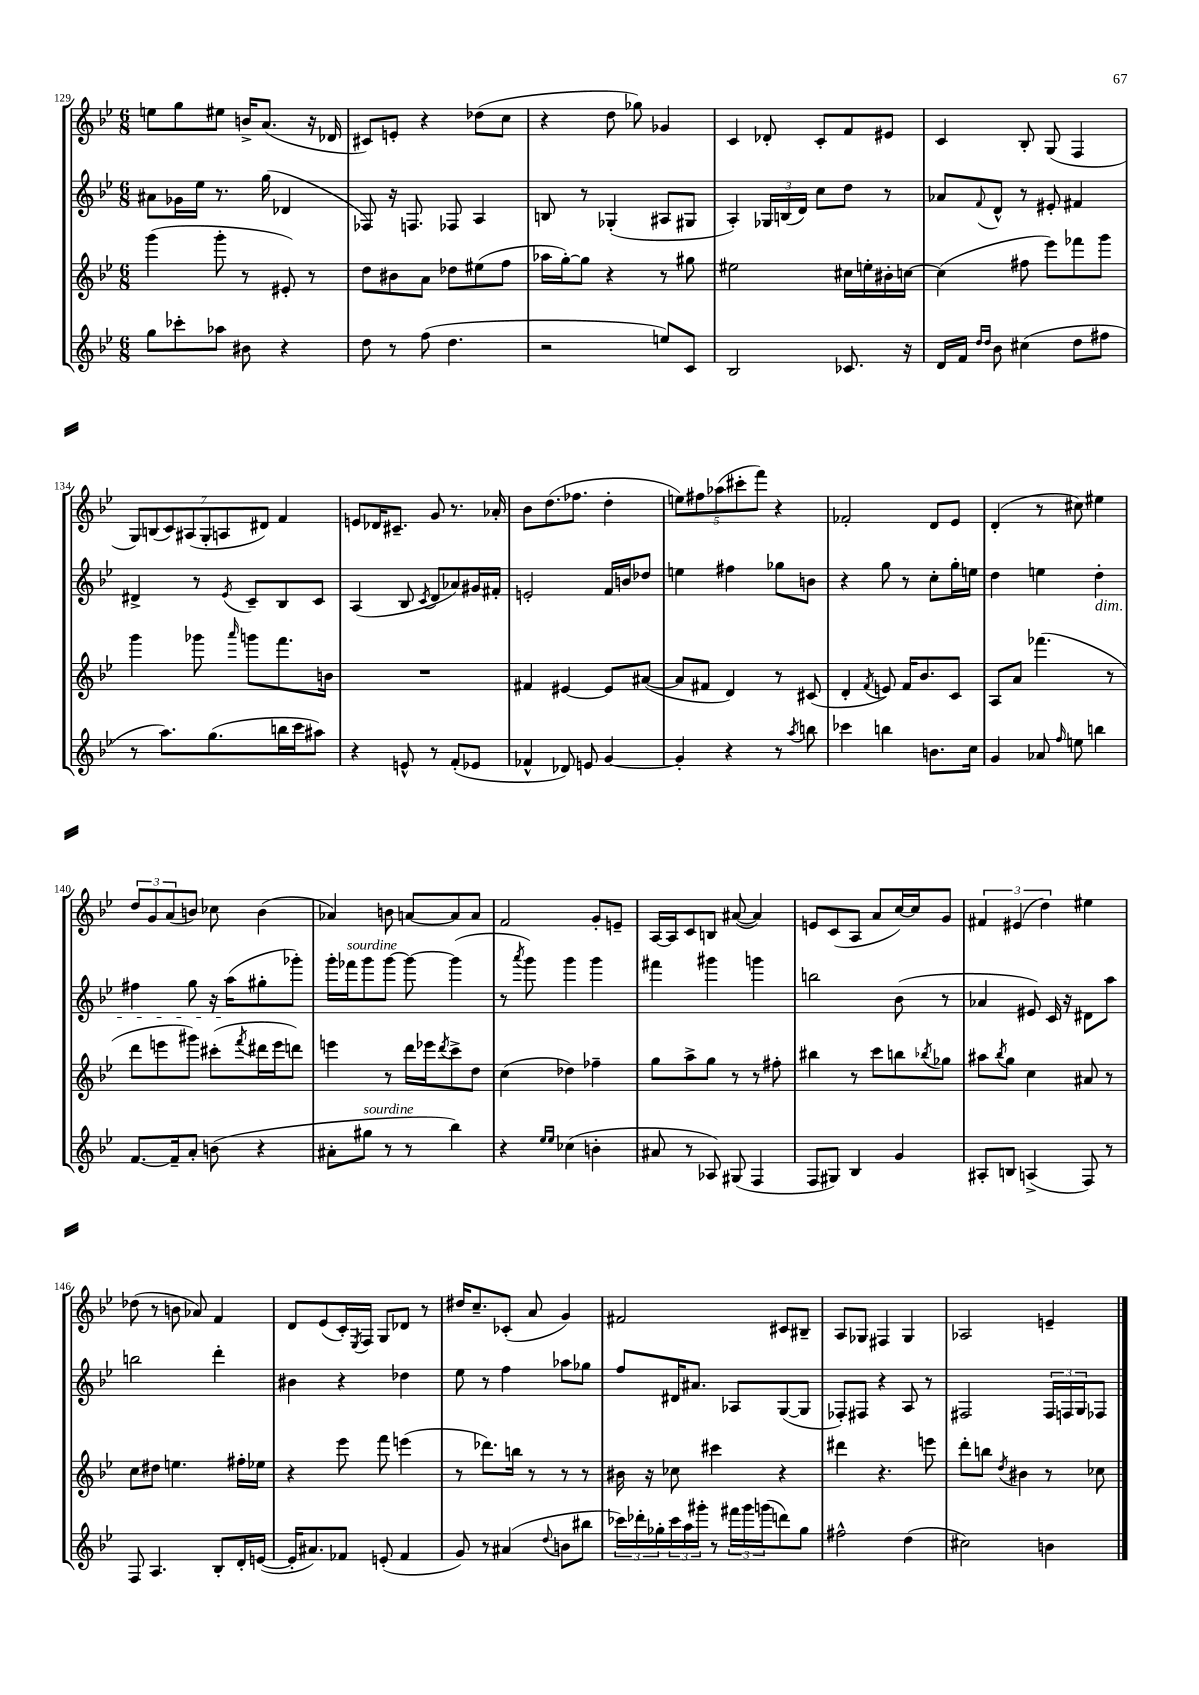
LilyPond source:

<<
\new StaffGroup <<
\new Staff = "s0" {
    \clef treble \key bes \major \numericTimeSignature \time 6/8
    e''8 g''8 eis''8 b'16-> a'8.( r16 des'16 |
    cis'8) e'8-. r4 des''8( c''8 |
    r4 d''8 ges''8) ges'4 |
    c'4 des'8-. c'8-. f'8 eis'8 |
    c'4 bes8-. g8( f4 |
    \tuplet 7/4 { g8) b8( c'8) ais8( g8-. a8 dis'8) } f'4 |
    e'8 des'16 cis'8.-- g'8 r8. aes'16-. |
    bes'8 d''8.( fes''8. d''4-. |
    \tuplet 5/4 { e''8) fis''8 aes''8( cis'''8-. f'''8) } r4 |
    fes'2-. d'8 ees'8 |
    d'4-.( r8 cis''8) eis''4 |
    \tuplet 3/2 { d''8 g'8 a'8( } b'8) ces''8 b'4( |
    aes'4) b'8 a'8~ a'8 a'8 |
    f'2 g'8-. e'8-- |
    a16~ a16 c'8 b8 ais'8~( ais'4) |
    e'8 c'8( a8 a'8 c''16~) c''16 g'8 |
    \tuplet 3/2 { fis'4 eis'4( d''4) } eis''4 |
    des''8( r8 b'8 aes'8) f'4 |
    d'8 ees'8( c'16-.) \acciaccatura { ees8 } f16 g8 des'8 r8 |
    dis''16 c''8.-- ces'8-.( a'8 g'4) |
    fis'2 cis'8 bis8-- |
    a8 ges8 fis4 ges4 |
    aes2 e'4-- \bar "|." |
}
\new Staff = "s1" {
    \clef treble \key bes \major \numericTimeSignature \time 6/8
    ais'8 ges'16 ees''16 r8. g''16( des'4 |
    fes8) r16 f8. fes8 a4 |
    b8 r8 ges4-.( ais8 gis8 |
    a4-.) \tuplet 3/2 { ges16 b16( d'16) } c''8 d''8 r8 |
    aes'8 \appoggiatura { f'8 } d'8-^ r8 eis'8-. fis'4 |
    dis'4-> r8 \acciaccatura { ees'8 } c'8-- bes8 c'8 |
    a4( bes8 \acciaccatura { c'8 } d'8 aes'8) gis'16 fis'16-. |
    e'2-. f'16 b'16 des''8 |
    e''4 fis''4 ges''8 b'8 |
    r4 g''8 r8 c''8-. g''16-. e''16 |
    d''4 e''4 d''4-.\dim |
    fis''4 g''8 r16 a''16\!( gis''8-. ges'''8-.) |
    g'''16-. fes'''16^\markup { \italic "sourdine" } g'''8 g'''8~ g'''8~ g'''4( |
    r8 \acciaccatura { a'''8 } g'''8) g'''4 g'''4 |
    fis'''4 gis'''4 g'''4 |
    b''2 bes'8( r8 |
    aes'4 eis'8) c'16 r16 dis'8 a''8 |
    b''2 d'''4-. |
    bis'4 r4 des''4 |
    ees''8 r8 f''4 aes''8 ges''8 |
    f''8 dis'16 ais'8. aes8 g8~( g8 |
    fes8-.) fis8 r4 a8 r8 |
    fis2 \tuplet 3/2 { fis16 f16 g16 } fes8 \bar "|." |
}
\new Staff = "s2" {
    \clef treble \key bes \major \numericTimeSignature \time 6/8
    g'''4( g'''8-. r8 eis'8-.) r8 |
    d''8 bis'8 a'8 des''8 eis''8( f''8 |
    aes''16 g''16~-.) g''8 r4 r8 gis''8 |
    eis''2 cis''16 e''16-. bis'16-. c''16~ |
    c''4( fis''8 ees'''8) fes'''8 g'''8 |
    g'''4 ges'''8 \grace { a'''16 } g'''8 f'''8. b'16 |
    R2. |
    fis'4 eis'4~ eis'8 ais'8~( |
    ais'8 fis'8 d'4) r8 cis'8( |
    d'4-. \acciaccatura { f'8 } e'8) f'16 bes'8. c'8 |
    a8 a'8 fes'''4.( r8 |
    d'''8 e'''8 gis'''8) cis'''8-.( \acciaccatura { f'''8 } dis'''16 e'''16 d'''8) |
    e'''4 r8 d'''16 ees'''16 \acciaccatura { d'''8 } c'''8-> d''8 |
    c''4( des''4) fes''4-- |
    g''8 a''8-> g''8 r8 r8 fis''8-. |
    bis''4 r8 c'''8 b''8 \acciaccatura { bes''8 } ges''8 |
    ais''8 \acciaccatura { bes''8 } g''8 c''4 ais'8 r8 |
    c''8 dis''8 e''4. fis''16-. ees''16 |
    r4 ees'''8 f'''8 e'''4( |
    r8 des'''8.) b''16 r8 r8 r8 |
    bis'16 r16 ces''8 cis'''4 r4 |
    dis'''4 r4. e'''8 |
    d'''8-. b''8 \acciaccatura { d''8 } bis'4 r8 ces''8 \bar "|." |
}
\new Staff = "s3" {
    \clef treble \key bes \major \numericTimeSignature \time 6/8
    g''8 ces'''8-. aes''8 bis'8 r4 |
    d''8 r8 f''8( d''4. |
    r2 e''8) c'8 |
    bes2 ces'8. r16 |
    d'16 f'16 \grace { d''16 d''16 } bes'8 cis''4( d''8 fis''8 |
    r8 a''8.) g''8.( b''16 c'''16 ais''8) |
    r4 e'8-^ r8 f'8-.( ees'8 |
    fes'4-^ des'8) e'8 g'4~ |
    g'4-. r4 r8 \acciaccatura { a''8 } b''8 |
    ces'''4 b''4 b'8. c''16 |
    g'4 aes'8 \grace { f''16 } e''8 b''4 |
    f'8.~ f'16-- a'8-. b'8( r4 |
    ais'8-. gis''8^\markup { \italic "sourdine" } r8 r8 bes''4) |
    r4 \grace { ees''16 ees''16 } ces''4( b'4-. |
    ais'8 r8 aes8) gis8( f4 |
    f8 gis8) bes4 g'4 |
    ais8-. b8 a4->( f8) r8 |
    f8 a4. bes8-. d'16-. e'16~( |
    e'16-. ais'8.) fes'8 e'8-.( fes'4 |
    g'8) r8 ais'4( \appoggiatura { d''8 } b'8 bis''8 |
    \tuplet 3/2 { ces'''16) des'''16-. ges''16-. } \tuplet 3/2 { ces'''16 a''16 gis'''16-. } r8 \tuplet 3/2 { fis'''16 gis'''16 g'''16( } d'''8) ges''8 |
    fis''2-^ d''4( |
    cis''2) b'4 \bar "|." |
}
>>
>>
\layout { \context { \Score currentBarNumber = #129 } }
